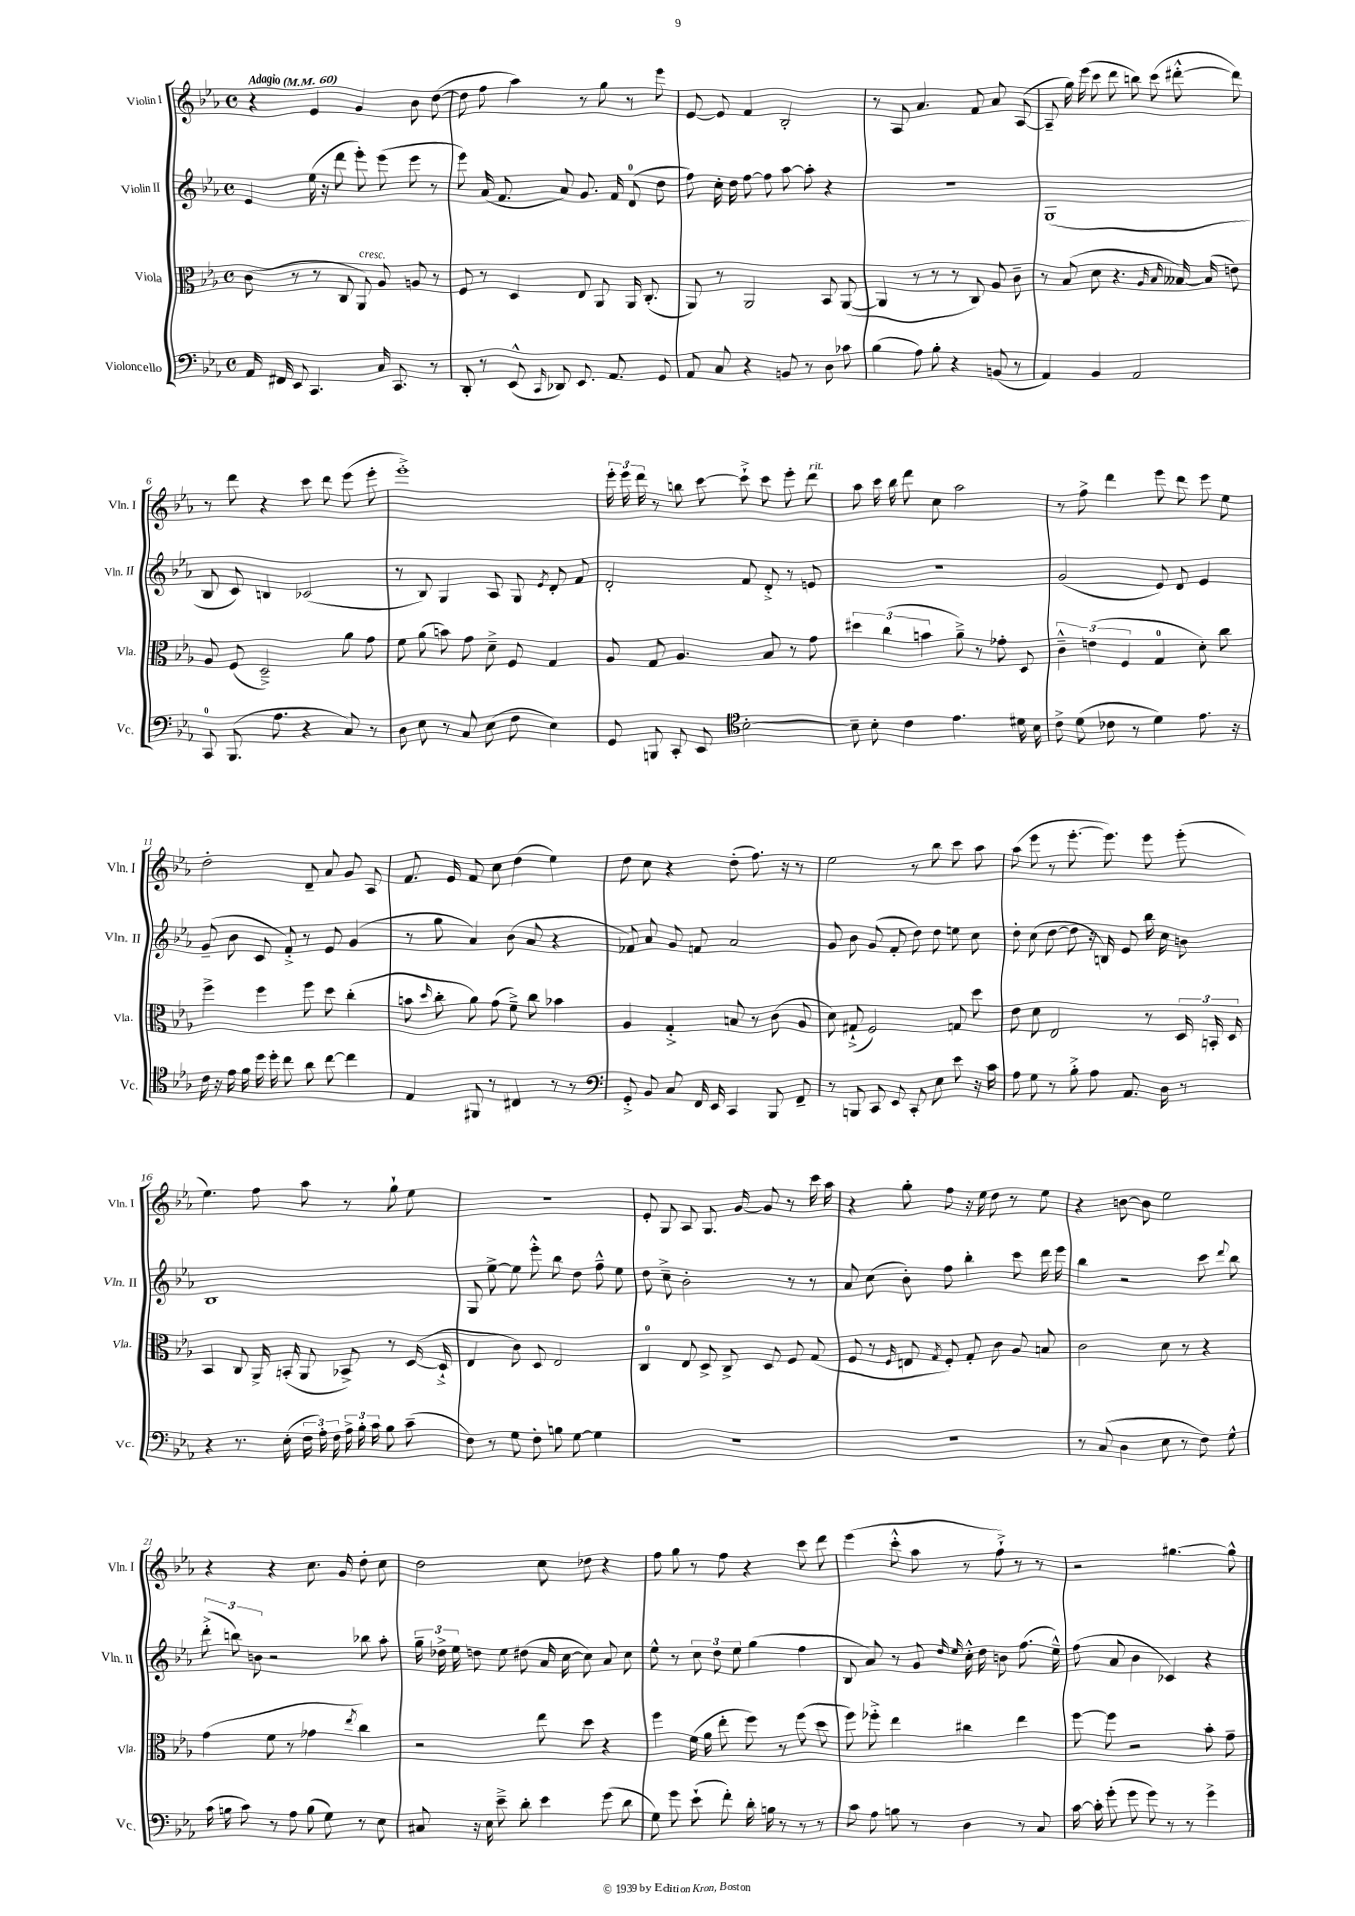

**kern	**kern	**kern	**kern
*staff4	*staff3	*staff2	*staff1
*clefF4	*clefC3	*clefG2	*clefG2
*k[b-e-a-]	*k[b-e-a-]	*k[b-e-a-]	*k[b-e-a-]
*M4/4	*M4/4	*M4/4	*M4/4
*met(c)	*met(c)	*met(c)	*met(c)
*MM60	*MM60	*MM60	*MM60
16AA-	(8c	4e-	4r
16FF#	.	.	.
8EE-	8r	.	.
4.CC	8r	(16ee-	4e-
.	.	16r	.
.	8C	8ddd	.
.	8AA-)	8eee-')	4g
16C	8A-	(8eee-	.
8.CC	.	.	.
.	8A	8eee-	8b-
8r	8r	8r	([8dd
=	=	=	=
8DD'	8F	8eee-)	8dd]
8r	8r	(16a-	8ff
.	.	8.f	.
(8EE-^^	4D	.	4aa-)
16qqCC	.	.	.
8DD-)	.	8a-)	.
8.EE-	8E-	8.g	8r
.	8AA-	.	8gg
8.AA-	.	16f	.
.	16AA-	(8d	8r
.	(8.C'	.	.
8GG	.	8dd	8eee-
=	=	=	=
8AA-	8AA-)	8ff)	[8e-
8C	8r	16cc'	8e-]
.	.	16dd	.
4r	2AA-	[8ff	4f
.	.	8ff]	.
8BB	.	[8aa-	2B-'
8r	.	8aa-']	.
8D	8BB-	4r	.
8c-	([8AA-	.	.
=	=	=	=
(4B-	4AA-]	1r	8r
.	.	.	8A-
8A-)	8r	.	4.a-
8B-'	8r	.	.
4r	8r	.	.
.	8C)	.	8f
(8BB	8A-	.	8a-
8r	8c~	.	([8A-
=	=	=	=
4AA-)	8r	(1G	8A-~]
.	(8B-	.	16gg)
.	.	.	(16eee-
4BB-	8d	.	8ccc
.	4.r	.	8ddd
2AA-	.	.	8bb)
.	.	.	(8ccc
.	16qqA-	.	.
.	16qqB-	.	.
.	[16B--)	.	[8ddd#'^^
.	(16B--]	.	.
.	8e)	.	8ddd#])
=	=	=	=
8CC	8A-	8B-	8r
(8.BBB-	(8F	8c)	8ddd
.	2D~^)	4B	4r
8.A-	.	.	.
4r	.	(2c-	8ccc
.	.	.	8ddd
8C)	8a-	.	(8eee-
8r	8g	.	8eee-'
=	=	=	=
8D	8f	8r	1eee-'^)
8E-	(8a-	8B-)	.
8r	8b)	4G	.
8C	8g	.	.
(8E-	8d~^	8A-	.
8F	8F	8G	.
.	.	8qe-	.
4E-)	4G	8d'	.
.	.	8f	.
=	=	=	=
8GG	8A-	2d'	24eee-'
.	.	.	24eee-
.	.	.	24ddd
8BBB	8G	.	8r
8CC'	4.A-	.	8bb
8EE-	.	.	[8ccc
*clefC4	*	*	*
[2B-'	.	8f	8ccc`^]
.	8B-	8d'^	8ccc
.	8r	8r	8eee-'
.	8g	8e	8ddd
=	=	=	=
8B-~]	6dd#	1r	8aa-
8B-'	.	.	16ccc
.	(6cc	.	.
.	.	.	16bb-
4c	.	.	8ddd
.	6b	.	.
.	.	.	8cc
4.e-	8a-~^)	.	2aa-
.	8r	.	.
.	8g-'	.	.
16d#	8D	.	.
16B-	.	.	.
=	=	=	=
8c^	6c~^^	(2g	8r
(8d	.	.	8ff^
.	(6e	.	.
8c-	.	.	4ddd
.	6F	.	.
8r	.	.	.
4d)	4G	8e-)	8eee-
.	.	8d	8ddd
8.e-	8d')	4e-	8eee-
.	8cc	.	8ee-
16r	.	.	.
=	=	=	=
16c	4ff^	(8g~	2dd'
16r	.	.	.
16e-	.	8b-	.
16f	.	.	.
16dd	4ff	8c	.
16dd'	.	.	.
8cc	.	8f'^)	.
8a-	8ff	8r	8d~
[8cc	8dd	8e-	8a-
4cc]	(4cc'	(4g	8g
.	.	.	8A-
=	=	=	=
4E-	8b	8r	8.f
.	16qqdd	.	.
.	8cc'	8gg	.
.	.	.	16e-
8FF#	8a-)	4a-)	8f
8r	(8g	.	8cc
4C#	8f~^)	(8b-	(4dd
.	8cc	8a-	.
8r	4b-	4r	4ee-)
8r	.	.	.
=	=	=	=
*clefF4	*	*	*
8GG'^	4A-	8f-)	8dd
8BB-	.	8a-	8cc
8C	4G'^	8g	4r
16FF	.	8f	.
16EE-	.	.	.
4CC	8B	2a-	(8dd'
.	8r	.	8.ff)
8BBB-	(8c	.	.
.	.	.	16r
8FF~	8A-	.	8r
=	=	=	=
8r	8d)	8g	2ee-
8BBB	(8G#`^	8b-	.
8CC	2F)	(8g	.
8EE-	.	8f'	.
8CC'	.	8dd)	8r
8E-	.	8dd	8bb-
8e-	8G	8ee	8ccc
16r	8dd	8cc	8aa-
16c	.	.	.
=	=	=	=
8A-	8e-	8dd'	(8aa-
8G	8d	(8cc	8eee-
8r	2E-	[8dd	8r
8B-'^	.	8dd]	[8.eee-'
8A-	.	16r	.
.	.	16B)	8.eee-])
8.AA-	.	8e-	.
.	8r	16bb-	8eee-
16D	.	16cc	.
8r	24D	8b	(8eee-'
.	24BB'	.	.
.	24D	.	.
=	=	=	=
4r	4BB-	1B-	4.ee-)
8.r	8C	.	.
.	16AA-^	.	8ff
(16E-'	(16BB'	.	.
24F	8AA-	.	8aa-
24A-')	.	.	.
24F	.	.	.
24A-^	8BB-^)	.	8r
24B-'	.	.	.
24c	.	.	.
8B-	8r	.	8gg`
(8c~	([16D	.	8ee-
.	16D`^]	.	.
=	=	=	=
8F)	4E-	8G	1r
8r	.	[8ee-^	.
8G	8c)	8ee-]	.
8F'	8D	8eee-'^^	.
8B	2E-	8bb-	.
[8G	.	8dd	.
4G]	.	8ff~^^	.
.	.	8ee-	.
=	=	=	=
1r	4C	8dd	8e-'
.	.	8cc~^	8G
.	8E-	2b-'	8A-
.	8D^	.	8.G
.	8C^	.	.
.	.	.	[16g
.	8D	.	8g]
.	8F	8r	8r
.	(8G	8r	16ccc
.	.	.	16aa-
=	=	=	=
1r	8F	8a-	4r
.	8r	(8cc	.
.	16qqF	.	.
.	8E	8b-')	8gg'
.	8qG	.	.
.	8F')	8ff	8ff
.	8G'	4bb-'	16r
.	.	.	16ee-
.	8c	.	8dd
.	8A-	8ccc	8r
.	8B	16ddd	8ee-
.	.	16eee-	.
=	=	=	=
8r	2c	4bb-	4r
(8C	.	.	.
4D	.	2r	[8b
.	.	.	8b]
8E-	8d	.	2ee-
8r	8r	.	.
8F)	4r	8ccc	.
.	.	8qqddd	.
8G^^	.	8bb-	.
=	=	=	=
(16c	(4g	(12ddd'^	4r
16B	.	.	.
.	.	12bb)	.
8c)	.	.	.
.	.	12b	.
8r	8f	2r	4r
8A-	8r	.	.
(8B	4g-	.	8.cc
8G)	.	.	.
.	.	.	16g
.	8qee-	.	.
8r	4cc)	8bb-	8dd'
8E-	.	8aa-'	8cc
=	=	=	=
8C#	2r	24gg~	2dd
.	.	24dd-^	.
.	.	24ee-	.
16r	.	8dd	.
16E-	.	.	.
8e-~^	.	8ee-	.
8d'	.	(8dd#	.
4e-	8ee-	16a-	8cc
.	.	[16cc	.
.	8dd	8cc])	8dd-
(8g	4r	8a-	4r
8d	.	8cc	.
=	=	=	=
8G)	4ff	8ee-^^	8ff
8g	.	8r	8gg
(8e-`	(16f	12cc	8r
.	16a-	.	.
.	.	12dd	.
8f')	8ee-'	.	8ff
.	.	12ee-	.
16d'	8ff)	(4gg	4r
16B	.	.	.
8r	8r	.	.
8r	(8ff	4ff	8ccc
8r	8dd	.	8ddd
=	=	=	=
8c	8ff)	8B-	(4eee-
8A-	8ff-'^	8a-)	.
8B	4ee-	8r	8ccc'^^
8r	.	8g	8aa-
.	.	16qqdd	.
.	.	16qqee-	.
4D	4cc#	16cc'^^	8r
.	.	16dd	.
.	.	8b	8ff`^)
8r	4ee-	(8.ff	8r
8C	.	.	8r
.	.	16ee-~^^)	.
=	=	=	=
[16c	[8ff	(8ff	2r
16c']	.	.	.
(8g'	8ff]	8a-	.
8g	2r	4b-	.
8g)	.	.	.
8r	.	4c-)	[4.gg#
8r	.	.	.
4g^	8b-'	4r	.
.	8g~	.	8gg#^^]
==	==	==	==
*-	*-	*-	*-
